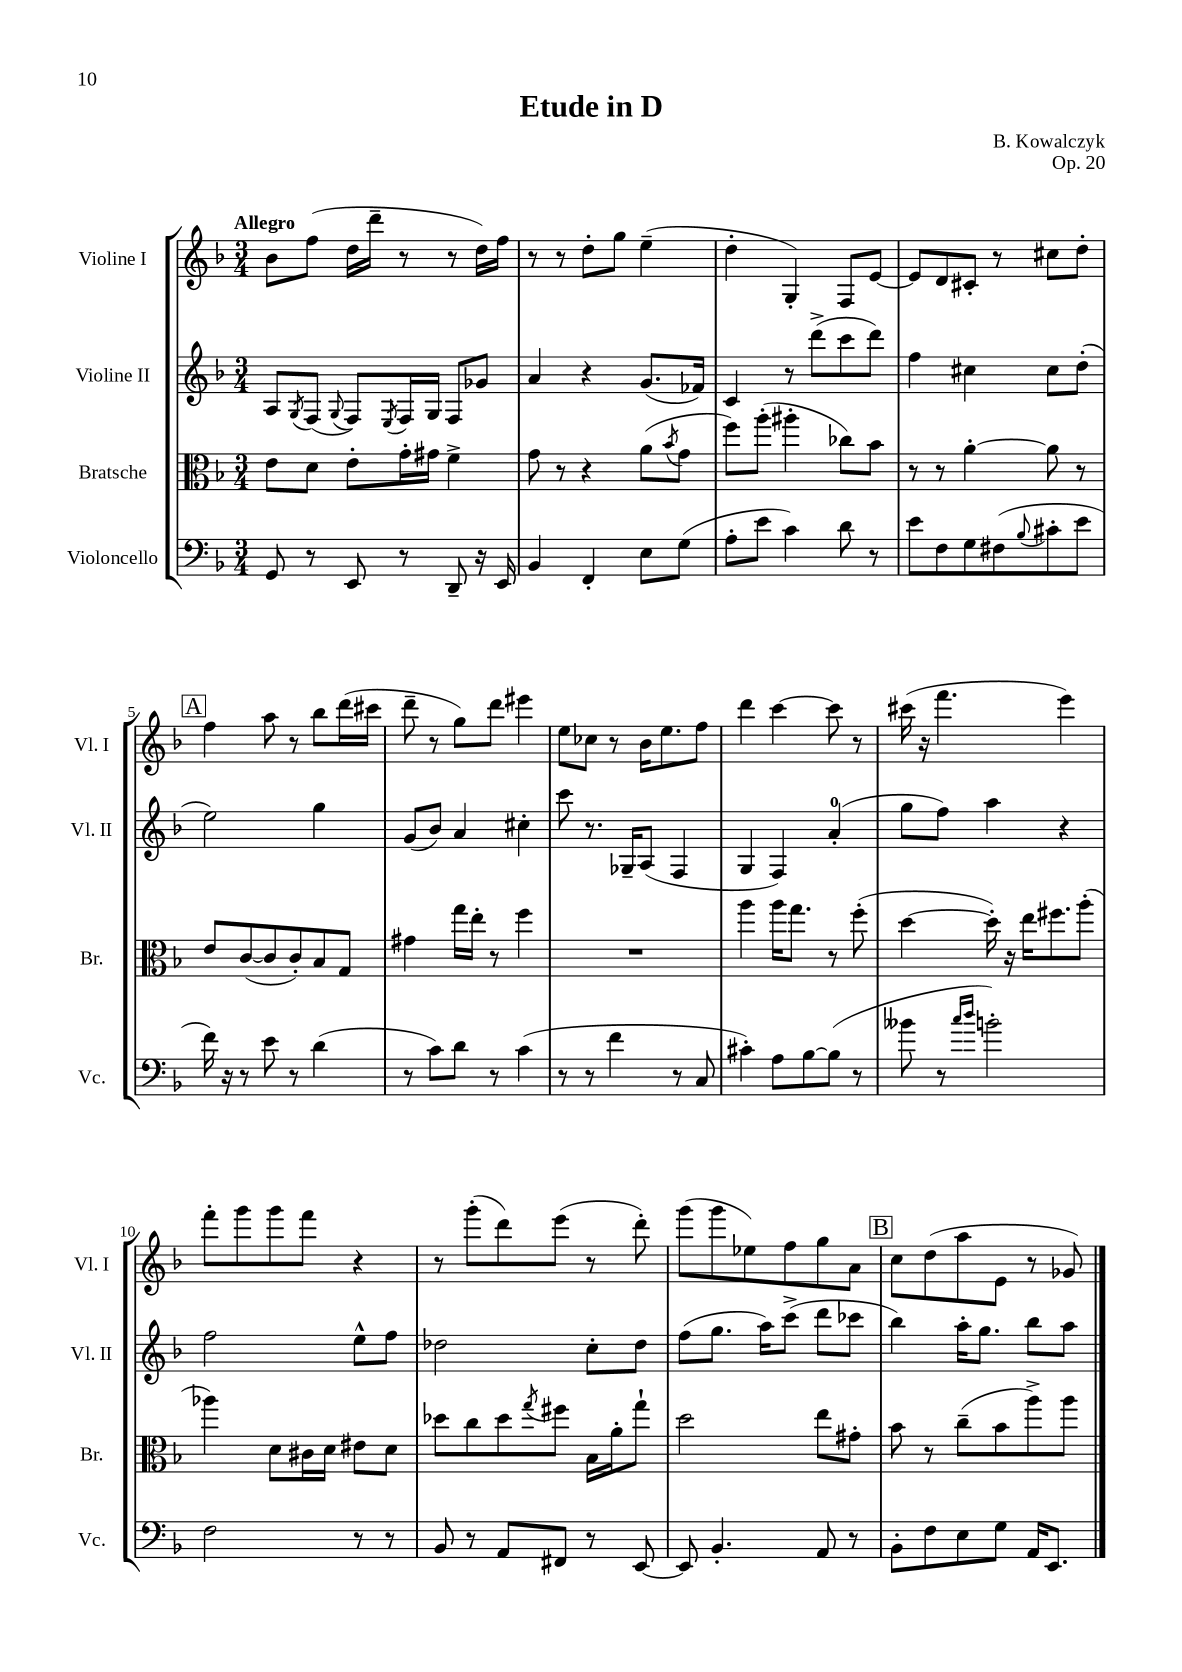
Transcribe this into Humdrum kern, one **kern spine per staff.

**kern	**kern	**kern	**kern
*staff4	*staff3	*staff2	*staff1
*clefF4	*clefC3	*clefG2	*clefG2
*k[b-]	*k[b-]	*k[b-]	*k[b-]
*M3/4	*M3/4	*M3/4	*M3/4
8GG	8e	8A	8b-
.	.	8qG	.
8r	8d	(8F	(8ff
.	.	8qqG	.
8EE	8e'	8F)	16dd
.	.	.	16ddd~
.	.	8qE	.
8r	16g'	16F	8r
.	16g#	16G	.
8DD~	4f^	8F	8r
16r	.	8g-	16dd)
16EE	.	.	16ff
=	=	=	=
4BB-	8g	4a	8r
.	8r	.	8r
4FF'	4r	4r	8dd'
.	.	.	8gg
8E	(8a	(8.g	(4ee~
.	8qb-	.	.
(8G	8g	.	.
.	.	16f-)	.
=	=	=	=
8A'	8ff)	4c	4dd'
8e	(8aa'	.	.
4c)	4aa#'	8r	4G')
.	.	(8ddd^	.
8d	8cc-)	8ccc	8F
8r	8b-	8ddd)	[8e
=	=	=	=
8e	8r	4ff	8e]
8F	8r	.	8d
8G	[4a'	4cc#	8c#'
(8F#	.	.	8r
8qqB-	.	.	.
8c#'	8a]	8cc#	8cc#
8e	8r	(8dd'	8dd'
=	=	=	=
16f)	8e	2ee)	4ff
16r	.	.	.
8r	([8c	.	.
8e	8c]	.	8aa
8r	8c')	.	8r
(4d	8B-	4gg	8bb-
.	8G	.	(16ddd
.	.	.	16ccc#
=	=	=	=
8r	4g#	(8g	8ddd~
8c)	.	8b-)	8r
8d	16gg	4a	8gg)
.	16ee'	.	.
8r	8r	.	8ddd
(4c	4ff	4cc#'	4eee#
=	=	=	=
8r	2.r	8ccc	8ee
8r	.	8.r	8cc-
4f	.	.	8r
.	.	16G-~	.
.	.	(8A	16b-
.	.	.	8.ee
8r	.	4F	.
8C	.	.	8ff
=	=	=	=
4c#')	4aa	4G	4ddd
8A	16aa	4F)	[4ccc
.	8.gg	.	.
[8B-	.	.	.
(8B-]	8r	(4a'	8ccc]
8r	(8ff'	.	8r
=	=	=	=
8b--	[4dd	8gg	(16ccc#
.	.	.	16r
8r	.	8ff)	4.fff
16qqcc	.	.	.
16qqdd	.	.	.
2b')	16dd'])	4aa	.
.	16r	.	.
.	16ee	.	.
.	8.ff#	.	.
.	.	4r	4eee)
.	(8aa'	.	.
=	=	=	=
2F	4aa-)	2ff	8fff'
.	.	.	8ggg
.	8d	.	8ggg
.	16c#	.	8fff
.	16d	.	.
8r	8e#	8ee^^	4r
8r	8d	8ff	.
=	=	=	=
8BB-	8dd-	2dd-	8r
8r	8cc	.	(8ggg'
8AA	8dd-	.	8ddd)
.	8qgg	.	.
8FF#	8ff#	.	(8eee
8r	16B-	8cc'	8r
.	16a'	.	.
[8EE	8gg`	8dd-	8ddd')
=	=	=	=
8EE]	2dd	(8ff	(8ggg
4.BB-'	.	8.gg	8ggg
.	.	.	8ee-)
.	.	16aa)	.
.	.	(8ccc^	8ff
8AA	8ee	8ddd	8gg
8r	8g#'	8ccc-	8a
=	=	=	=
8BB-'	8b-	4bb-)	8cc
8F	8r	.	(8dd
8E	(8cc~	16aa'	8aa
.	.	8.gg	.
8G	8b-	.	8e
16AA	8aa^)	8bb-	8r
8.EE	.	.	.
.	8aa	8aa	8g-)
==	==	==	==
*-	*-	*-	*-
